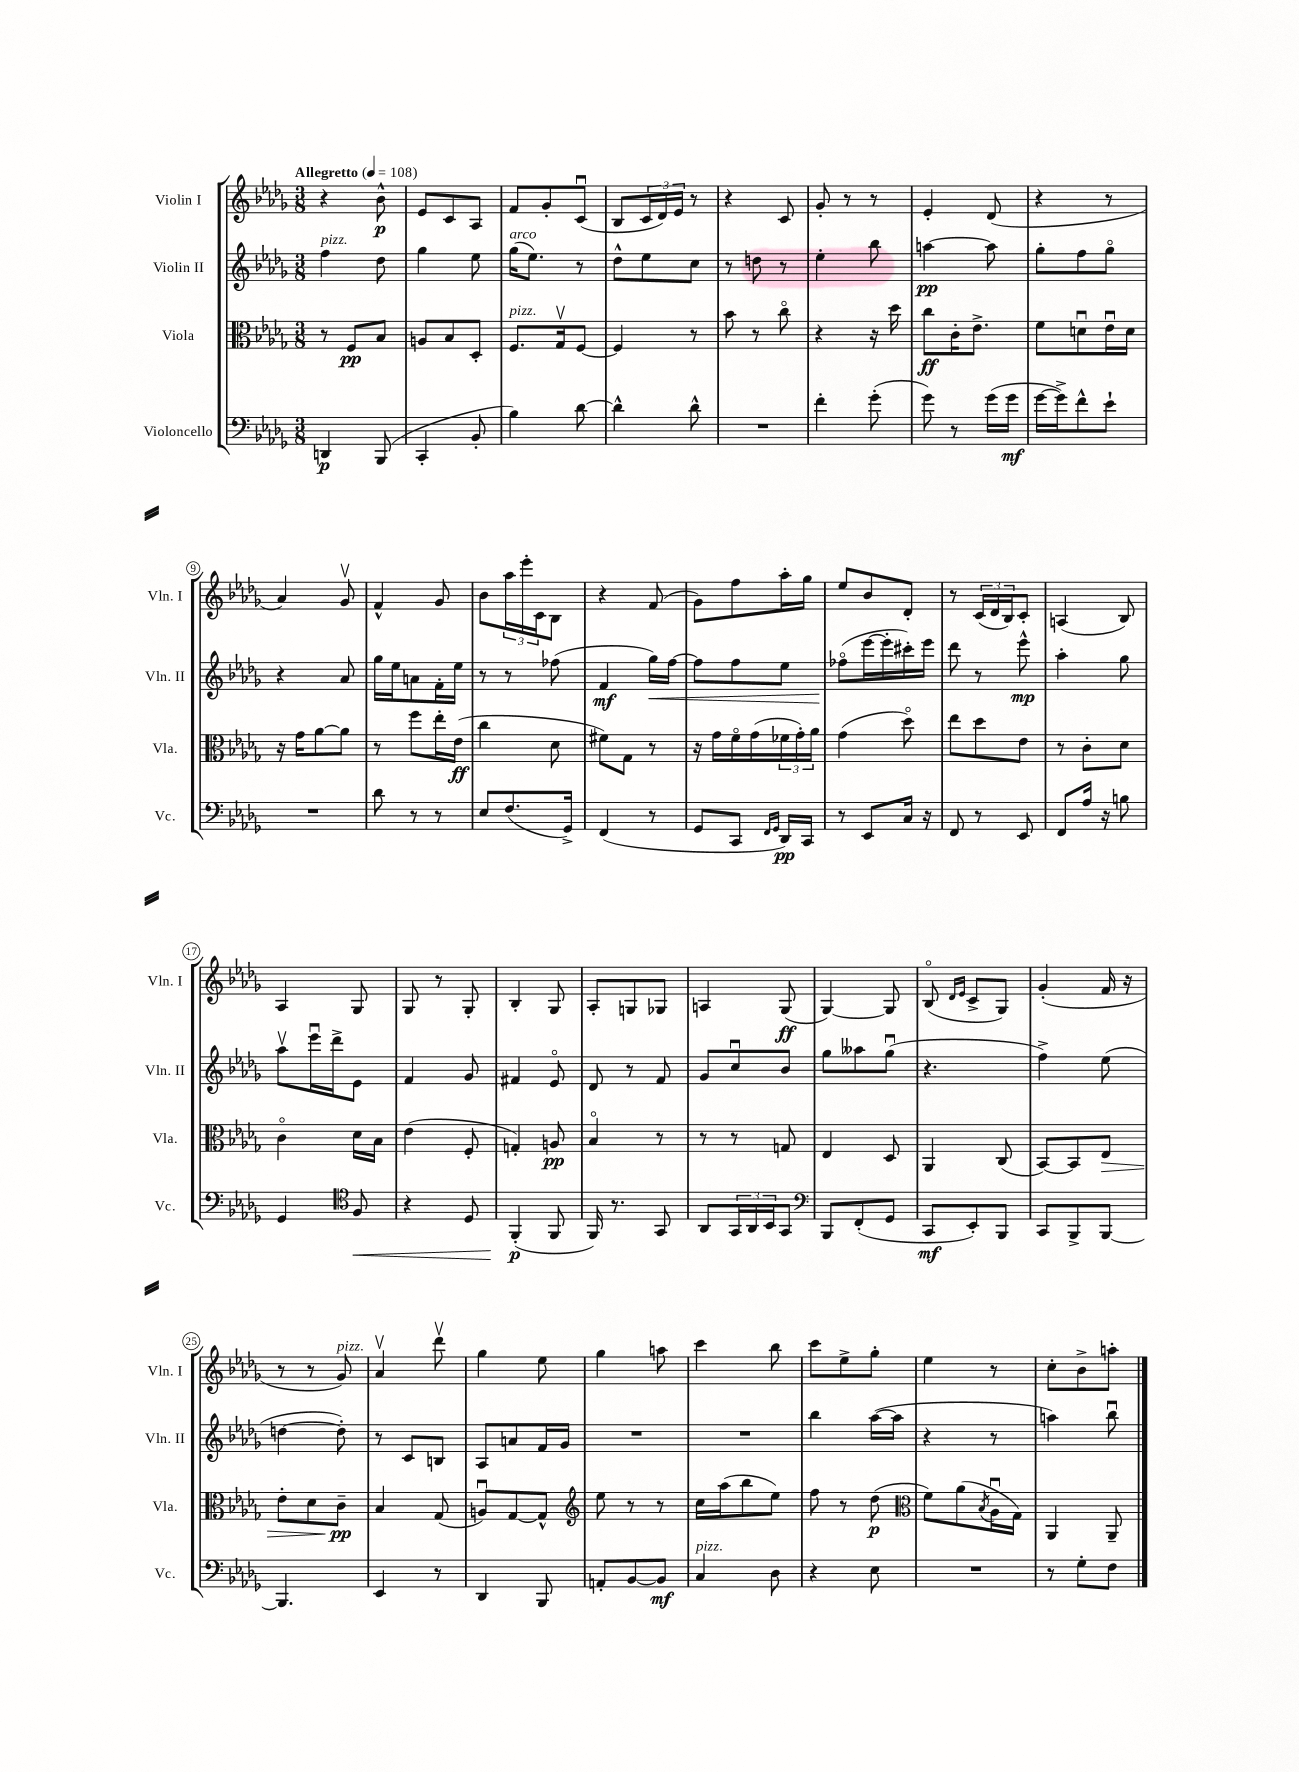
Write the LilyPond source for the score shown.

<<
\new StaffGroup <<
\new Staff = "s0" \with { instrumentName = "Violin I" shortInstrumentName = "Vln. I" } {
    \clef treble \key des \major \numericTimeSignature \time 3/8 \tempo "Allegretto" 4 = 108
    r4 bes'8-^\p |
    ees'8 c'8 aes8 |
    f'8 ges'8-. c'8\downbow( |
    bes8 \tuplet 3/2 { c'16 des'16) ees'16 } r8 |
    r4 c'8 |
    ges'8-. r8 r8 |
    ees'4-. des'8( |
    r4 r8 |
    aes'4) ges'8\upbow |
    f'4-^ ges'8 |
    bes'8 \tuplet 3/2 { aes''16 ees'''16-. c'16 } bes8 |
    r4 f'8( |
    ges'8) f''8 aes''16-. ges''16 |
    ees''8 bes'8 des'8-. |
    r8 \tuplet 3/2 { c'16( des'16 bes16) } c'8-. |
    a4( bes8) |
    aes4 ges8 |
    ges8 r8 ges8-. |
    bes4-. ges8 |
    aes8-. g8 ges8 |
    a4 ges8\ff( |
    ges4~) ges8 |
    bes8\flageolet( \grace { des'16 ees'16 } c'8-> ges8) |
    ges'4-.( f'16 r16 |
    r8 r8 ges'8^\markup { \italic "pizz." }) |
    aes'4\upbow des'''8\upbow |
    ges''4 ees''8 |
    ges''4 a''8 |
    c'''4 bes''8 |
    c'''8 ees''8-> ges''8-. |
    ees''4 r8 |
    c''8-. bes'8-> a''8-. \bar "|." |
}
\new Staff = "s1" \with { instrumentName = "Violin II" shortInstrumentName = "Vln. II" } {
    \clef treble \key des \major \numericTimeSignature \time 3/8
    f''4^\markup { \italic "pizz." } des''8 |
    ges''4 ees''8 |
    ges''16^\markup { \italic "arco" }( ees''8.) r8 |
    des''8-^ ees''8 c''8 |
    r8 d''8 r8 |
    ees''4-. bes''8 |
    a''4~\pp a''8 |
    ges''8-. f''8 ges''8\flageolet |
    r4 aes'8 |
    ges''16 ees''16 a'8 f'16-. ees''16 |
    r8 r8 fes''8( |
    f'4\mf ges''16\<) f''16~ |
    f''8 f''8 ees''8 |
    fes''8\flageolet\!( ees'''16~ ees'''16-. cis'''16-.) ees'''16 |
    des'''8 r8 ees'''8-^\mp |
    aes''4-. ges''8 |
    aes''8\upbow ees'''16\downbow des'''16-> ees'8 |
    f'4 ges'8 |
    fis'4 ees'8\flageolet |
    des'8 r8 f'8 |
    ges'8 c''8\downbow bes'8 |
    ges''8 aeses''8 ges''8\downbow( |
    r4. |
    f''4->) ees''8( |
    d''4~ d''8-.) |
    r8 c'8 b8 |
    aes8 a'8 f'16 ges'16 |
    R4. |
    R4. |
    bes''4 aes''16~( aes''16 |
    r4 r8 |
    a''4) bes''8\downbow \bar "|." |
}
\new Staff = "s2" \with { instrumentName = "Viola" shortInstrumentName = "Vla." } {
    \clef alto \key des \major \numericTimeSignature \time 3/8
    r8 f8\pp bes8 |
    a8 bes8 des8-. |
    f8.^\markup { \italic "pizz." } ges16\upbow f8~ |
    f4 r8 |
    bes'8 r8 c''8\flageolet |
    r4 r16 des''16 |
    c''8\ff c'16-. ees'8.-> |
    f'8 d'8\downbow ees'16\downbow d'16 |
    r16 ges'16 aes'8~ aes'8 |
    r8 f''8 ees''16-. ees'16\ff( |
    c''4 des'8 |
    fis'8) ges8 r8 |
    r16 ges'16 f'16\flageolet ges'16( \tuplet 3/2 { fes'16 ges'16-.) aes'16 } |
    ges'4( des''8\flageolet) |
    ees''8 des''8 ees'8 |
    r8 c'8-. des'8 |
    c'4\flageolet des'16 bes16 |
    ees'4( f8-. |
    g4-.) a8\pp |
    bes4\flageolet r8 |
    r8 r8 g8 |
    ees4 des8 |
    aes,4 c8( |
    bes,8~) bes,8 ees8\> |
    ees'8-. des'8 c'8--\pp\! |
    bes4 ges8( |
    a8\downbow) ges8~ ges8-^ |
    \clef treble ees''8 r8 r8 |
    c''16 aes''16( bes''8 ees''8) |
    f''8 r8 des''8\p( |
    \clef alto f'8) aes'8( \acciaccatura { bes8 } aes16\downbow ges16) |
    aes,4 aes,8-- \bar "|." |
}
\new Staff = "s3" \with { instrumentName = "Violoncello" shortInstrumentName = "Vc." } {
    \clef bass \key des \major \numericTimeSignature \time 3/8
    d,4\p bes,,8( |
    c,4-. bes,8-. |
    bes4) des'8~ |
    des'4-^ des'8-^ |
    R4. |
    f'4-. ges'8-.( |
    ges'8) r8 ges'16( ges'16\mf |
    ges'16~ ges'16->) f'8-^ ees'8-! |
    R4. |
    des'8 r8 r8 |
    ees8 f8.( ges,16->) |
    f,4( r8 |
    ges,8 c,8 \grace { f,16 ges,16 } des,16\pp) c,16 |
    r8 ees,8 c16 r16 |
    f,8 r8 ees,8 |
    f,8 aes16 r16 b8 |
    ges,4 \clef tenor f8\< |
    r4 des8 |
    f,4-.\p\!( f,8 |
    f,16) r8. ges,8 |
    aes,8 \tuplet 3/2 { ges,16 aes,16 bes,16 } ges,8 |
    \clef bass bes,,8 f,8-.( ges,8 |
    c,8\mf ees,8-.) bes,,8 |
    c,8 bes,,8-> bes,,8~ |
    bes,,4. |
    ees,4 r8 |
    des,4 bes,,8 |
    a,8-. bes,8~ bes,8\mf |
    c4^\markup { \italic "pizz." } des8 |
    r4 ees8 |
    R4. |
    r8 ges8-. f8 \bar "|." |
}
>>
>>
\layout { \context { \Score \override BarNumber.stencil = #(make-stencil-circler 0.1 0.3 ly:text-interface::print) } }
